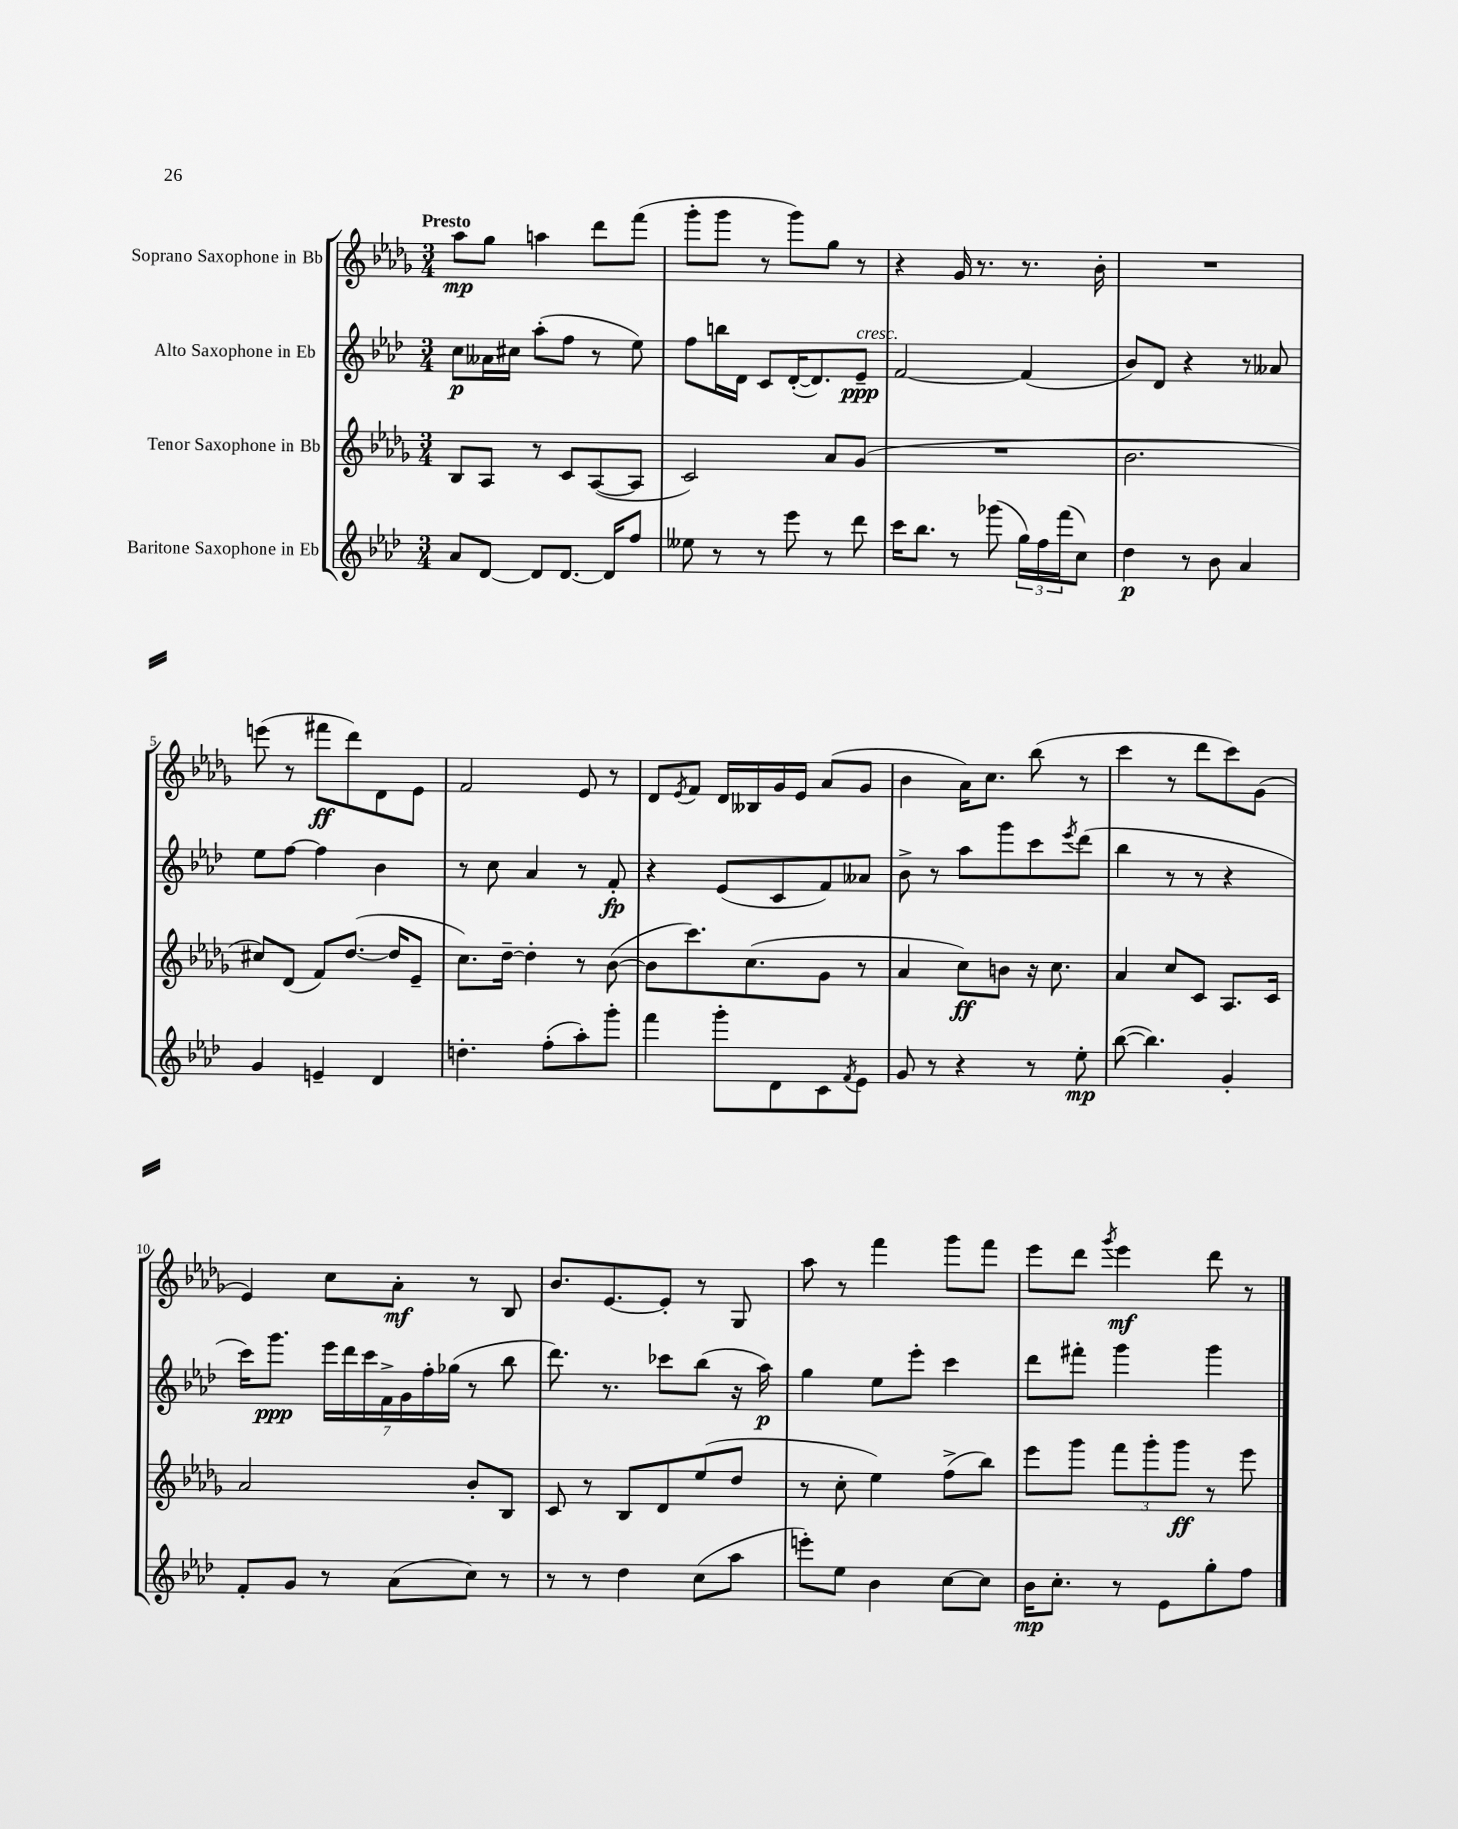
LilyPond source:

<<
\new StaffGroup <<
\new Staff = "s0" \with { instrumentName = "Soprano Saxophone in Bb" } {
    \clef treble \key des \major \numericTimeSignature \time 3/4 \tempo "Presto"
    aes''8\mp ges''8 a''4 des'''8 f'''8( |
    ges'''8-. ges'''8 r8 ges'''8) ges''8 r8 |
    r4 ges'16 r8. r8. bes'16-. |
    R2. |
    e'''8( r8 fis'''8\ff des'''8) des'8 ees'8 |
    f'2 ees'8 r8 |
    des'8 \acciaccatura { ees'8 } f'8 des'16 beses16 ges'16 ees'16 aes'8( ges'8 |
    bes'4 aes'16) c''8. bes''8( r8 |
    c'''4 r8 des'''8 c'''8) ges'8( |
    ees'4) c''8 aes'8-.\mf r8 bes8 |
    bes'8. ees'8.~ ees'8-. r8 ges8 |
    aes''8 r8 f'''4 ges'''8 f'''8 |
    ees'''8 des'''8 \acciaccatura { ges'''8 } ees'''4\mf des'''8 r8 \bar "|." |
}
\new Staff = "s1" \with { instrumentName = "Alto Saxophone in Eb" } {
    \clef treble \key aes \major \numericTimeSignature \time 3/4
    c''8\p aeses'16 cis''16 aes''8-.( f''8 r8 ees''8) |
    f''8 b''16 des'16 c'8 des'16~-.( des'8.) ees'8--\ppp^\markup { \italic "cresc." } |
    f'2~ f'4( |
    bes'8) des'8 r4 r8 aeses'8 |
    ees''8 f''8~ f''4 bes'4 |
    r8 c''8 aes'4 r8 f'8-.\fp |
    r4 ees'8( c'8 f'8) aeses'8 |
    bes'8-> r8 aes''8 g'''8 c'''8 \acciaccatura { ees'''8 } des'''8( |
    bes''4 r8 r8 r4 |
    c'''16) g'''8.\ppp \tuplet 7/4 { ees'''16 des'''16 c'''16 f'16-> g'16 f''16-. ges''16( } r8 bes''8 |
    des'''8.) r8. ces'''8 bes''8( r16 aes''16\p) |
    g''4 ees''8 ees'''8-. c'''4 |
    des'''8 fis'''8-. g'''4 g'''4 \bar "|." |
}
\new Staff = "s2" \with { instrumentName = "Tenor Saxophone in Bb" } {
    \clef treble \key des \major \numericTimeSignature \time 3/4
    bes8 aes8 r8 c'8 aes8~( aes8 |
    c'2) aes'8 ges'8( |
    R2. |
    bes'2. |
    cis''8) des'8( f'8) des''8.~( des''16 ees'8-- |
    c''8.) des''16~-- des''4-. r8 bes'8~( |
    bes'8 c'''8.) c''8.( ges'8 r8 |
    aes'4 c''8\ff) b'8 r16 c''8. |
    aes'4 c''8 c'8 aes8. c'16 |
    aes'2 bes'8-. bes8 |
    c'8 r8 bes8 des'8 ees''8( des''8 |
    r8 c''8-. ees''4) f''8->( bes''8) |
    ees'''8 ges'''8 \tuplet 3/2 { f'''8 ges'''8-. ges'''8\ff } r8 ees'''8 \bar "|." |
}
\new Staff = "s3" \with { instrumentName = "Baritone Saxophone in Eb" } {
    \clef treble \key aes \major \numericTimeSignature \time 3/4
    aes'8 des'8~ des'8 des'8.~ des'16 f''8 |
    eeses''8 r8 r8 ees'''8 r8 des'''8 |
    c'''16 bes''8. r8 ges'''8( \tuplet 3/2 { g''16) f''16 f'''16( } c''8) |
    des''4\p r8 bes'8 aes'4 |
    g'4 e'4-- des'4 |
    d''4.-. f''8-.( aes''8-.) g'''8-. |
    f'''4 g'''8-. des'8 c'8 \acciaccatura { f'8 } ees'8 |
    g'8 r8 r4 r8 ees''8-.\mp |
    bes''8~( bes''4.) g'4-. |
    f'8-. g'8 r8 aes'8( c''8) r8 |
    r8 r8 des''4 c''8( aes''8 |
    e'''8-.) ees''8 bes'4 c''8~ c''8 |
    bes'16\mp c''8.-. r8 ees'8 g''8-. f''8 \bar "|." |
}
>>
>>
